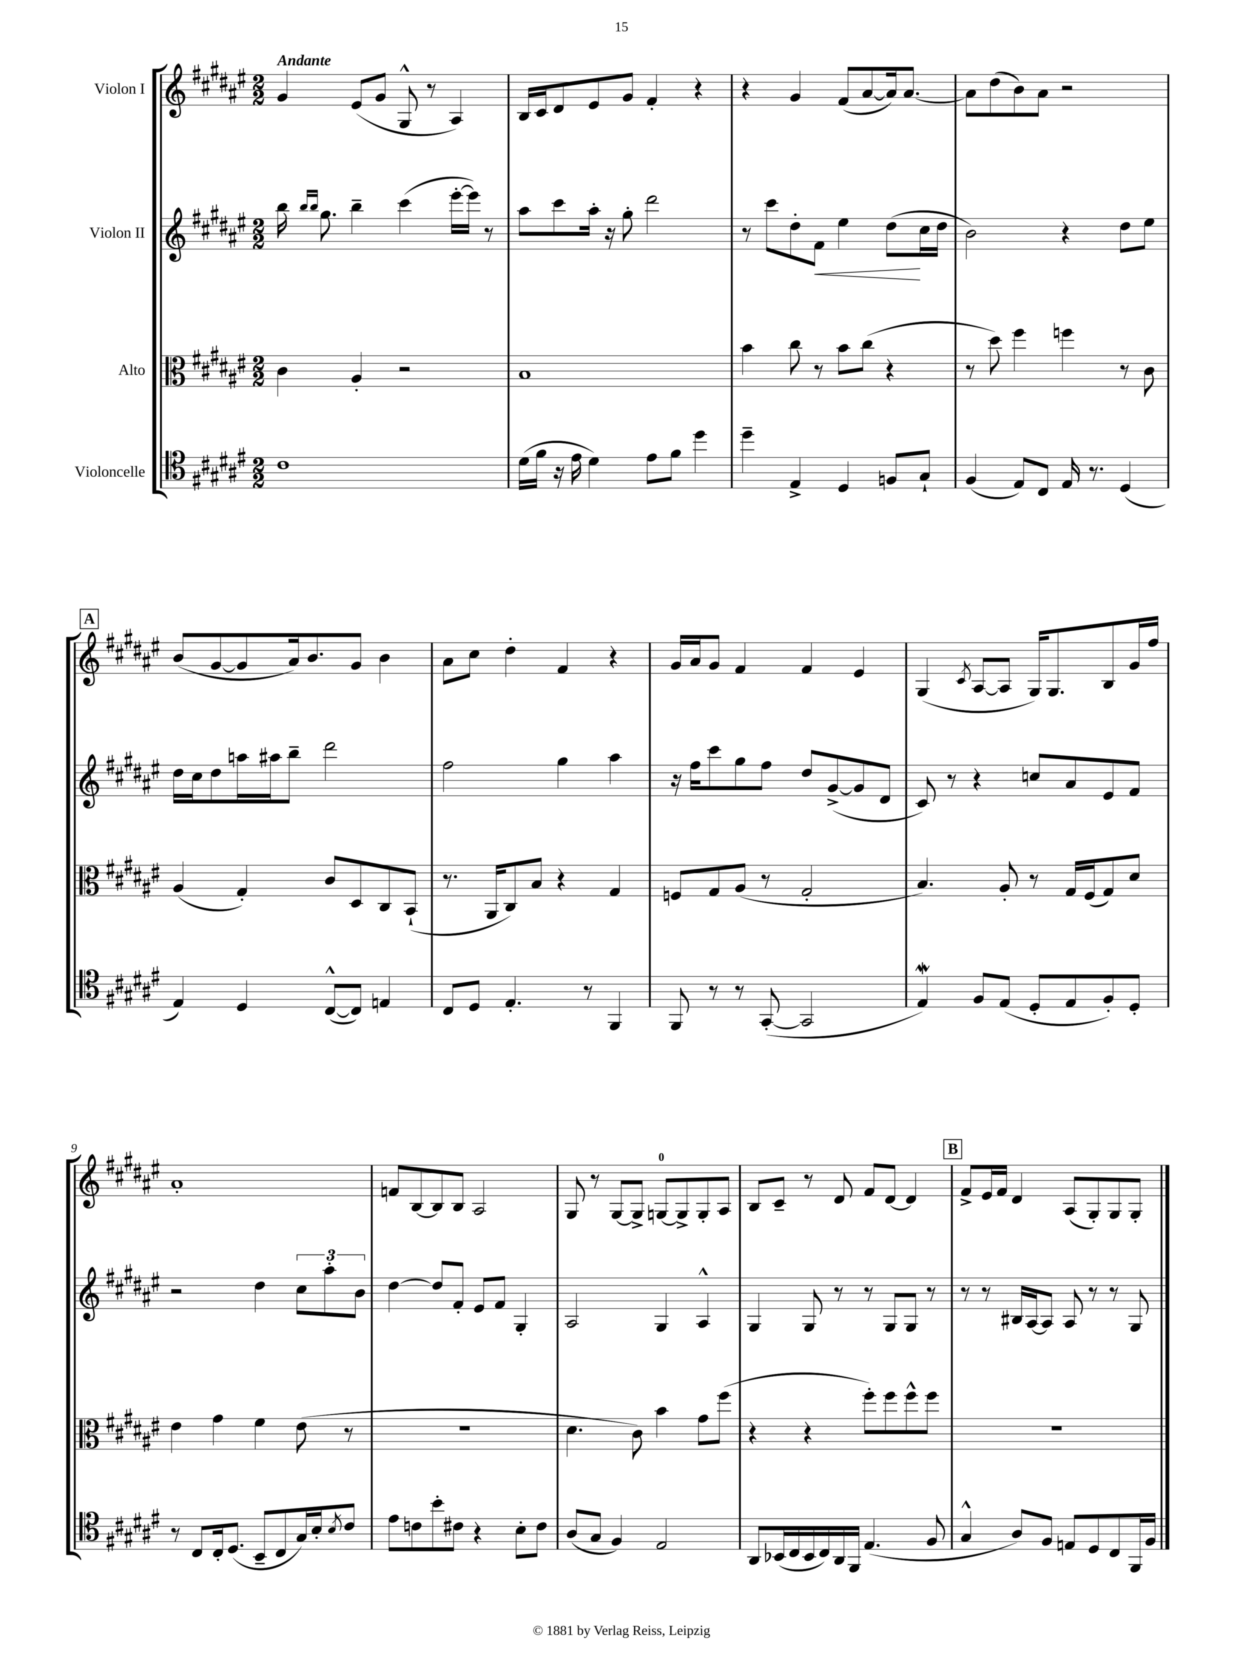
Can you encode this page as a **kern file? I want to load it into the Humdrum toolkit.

**kern	**kern	**kern	**dynam	**kern
*part4	*part3	*part2	*part2	*part1
*staff4	*staff3	*staff2	*staff2	*staff1
*I"Violoncelle	*I"Alto	*I"Violon II	*	*I"Violon I
*clefC4	*clefC3	*clefG2	*	*clefG2
*k[f#c#g#d#a#e#]	*k[f#c#g#d#a#e#]	*k[f#c#g#d#a#e#]	*	*k[f#c#g#d#a#e#]
*M2/2	*M2/2	*M2/2	*	*M2/2
=1	=1	=1	=1	=1
!	!	!	!	!LO:TX:a:B:t=Andante
1c#	4c#\	16bb\	.	4g#/
.	.	16qqbb/LL	.	.
.	.	16qqbb/JJ	.	.
.	.	8.gg#\	.	.
.	4A#'/	4bb~\	.	(8e#/L
.	.	.	.	8g#/J
.	2r	(4ccc#\	.	8G#^^/
.	.	.	.	8r
.	.	[16eee#'\LL	.	4A#/)
.	.	16eee#\JJ])	.	.
.	.	8r	.	.
=2	=2	=2	=2	=2
(16d#\LL	1B	8aa#\L	.	16B/LL
16f#\JJ	.	.	.	16c#/J
16r	.	8ccc#\	.	8d#/
16e#\	.	.	.	.
4d#\)	.	16aa#'\Jk	.	8e#/
.	.	16r	.	.
.	.	8gg#'\	.	8g#/J
8e#\L	.	2ddd#\	.	4f#'/
8f#\J	.	.	.	.
4dd#\	.	.	.	4r
=3	=3	=3	=3	=3
4dd#~\	4b\	8r	.	4r
.	.	8ccc#\L	.	.
4E#^/	8cc#\	8dd#'\	.	4g#/
!	!	!	!LO:HP:b	!
.	8r	8f#\J	<	.
4D#/	8b\L	4ee#\	.	(8f#/L
.	(8cc#\J	.	.	[8a#/
8Fn/L	4r	(8dd#\L	.	16a#/k])
.	.	.	.	[8.a#/J
8G#`/J	.	16cc#\L	[	.
.	.	16dd#\JJ	.	.
=4	=4	=4	=4	=4
(4F#/	8r	2b\)	.	8a#\L]
.	8dd#\)	.	.	(8dd#\
8E#/L)	4ff#\	.	.	8b\)
8C#/J	.	.	.	8a#\J
16E#/	4ffn\	4r	.	2r
8.r	.	.	.	.
(4D#/	8r	8dd#\L	.	.
.	8c#\	8ee#\J	.	.
!!LO:LB:g=z
!!LO:REH:place=s1:t=A
=5	=5	=5	=5	=5
4E#/)	(4A#/	16dd#\LL	.	(8b/L
.	.	16cc#\J	.	.
.	.	8dd#\	.	[8g#/
4D#/	4G#'/)	16aan\L	.	8g#/]
.	.	16aa#X\J	.	.
.	.	8bb~\J	.	16a#/k)
.	.	.	.	8.b/
([8C#^^/L	8c#/L	2ddd#\	.	.
8C#/J])	8D#/	.	.	8g#/J
4En/	8C#/	.	.	4b\
.	(8BB`/J	.	.	.
=6	=6	=6	=6	=6
8C#/L	8.r	2ff#\	.	8a#\L
8D#/J	.	.	.	8cc#\J
.	16AA#/KL	.	.	.
4.E#'/	8C#/)	.	.	4dd#'\
.	8B/J	.	.	.
.	4r	4gg#\	.	4f#/
8r	.	.	.	.
4FF#/	4G#/	4aa#\	.	4r
=7	=7	=7	=7	=7
8FF#/	8Fn/L	16r	.	16g#/LL
.	.	16ff#\KL	.	16a#/J
8r	8G#/	8ccc#\	.	8g#/J
8r	(8A#/J	8gg#\	.	4f#/
([8GG#'/	8r	8ff#\J	.	.
2GG#/]	2G#'/	8dd#/L	.	4f#/
.	.	([8g#^/	.	.
.	.	8g#/]	.	4e#/
.	.	8d#/J	.	.
=8	=8	=8	=8	=8
4E#W/)	4.B/)	8c#/)	.	(4G#/
.	.	8r	.	.
.	.	.	.	8qc#/
8F#/L	.	4r	.	[8A#/L
(8E#/J	8A#'/	.	.	8A#/J]
8D#'/L	8r	8ccn/L	.	16G#/KL)
.	.	.	.	8.G#/
8E#/	16G#/LL	8a#/	.	.
.	(16F#/J	.	.	.
8F#'/)	8G#/)	8e#/	.	8B/
8D#'/J	8d#/J	8f#/J	.	16g#/L
.	.	.	.	16ff#/JJ
!!LO:LB:g=z
=9	=9	=9	=9	=9
8r	4e#\	2r	.	1a#'
8C#/L	.	.	.	.
16C#'/k	4g#\	.	.	.
(8.D#/J	.	.	.	.
8BB~/L	4f#\	4dd#\	.	.
8C#/	.	.	.	.
16G#/L)	(8e#\	12cc#\L	.	.
16B'/J	.	.	.	.
.	.	12aa#'\	.	.
8qB/	.	.	.	.
8c#/J	8r	.	.	.
.	.	12b\J	.	.
=10	=10	=10	=10	=10
8e#\L	1r	[4dd#\	.	8fn/L
8cn\	.	.	.	[8B/
8b'\	.	8dd#/L]	.	8B/]
8c#X\J	.	8f#'/J	.	8B/J
4r	.	8e#/L	.	2A#/
.	.	8f#/J	.	.
8B'\L	.	4G#'/	.	.
8c#\J	.	.	.	.
=11	=11	=11	=11	=11
(8A#/L	4.d#\	2A#/	.	8G#/
8G#/J	.	.	.	8r
4F#/)	.	.	.	[8G#/L
.	8c#\)	.	.	8G#^/J]
2E#/	4b\	4G#/	.	[8Gn/L
.	.	.	.	8G^/]
.	8g#\L	4A#^^/	.	8G'/
.	(8ff#\J	.	.	8A#/J
=12	=12	=12	=12	=12
8AA#/L	4r	4G#/	.	8B/L
(16BB-X/L	.	.	.	8c#~/J
16C#/	.	.	.	.
16BB-/	4r	8G#/	.	8r
16C#/)	.	.	.	.
16AA#/	.	8r	.	8d#/
16FF#/JJ	.	.	.	.
(4.E#/	8ff#'\L)	8r	.	8f#/L
.	8ff#\	8G#/L	.	[8d#/J
.	8ff#^^\	8G#/J	.	4d#/]
8F#/	8ff#\J	8r	.	.
!!LO:REH:place=s1:t=B
=13	=13	=13	=13	=13
4G#^^/	1r	8r	.	8f#^/L
.	.	8r	.	16e#/L
.	.	.	.	16f#/JJ
8A#/L)	.	16B#X/LL	.	4d#/
.	.	[16A#/J	.	.
8F#/J	.	8A#/J]	.	.
8En/L	.	8A#/	.	(8A#/L
8D#/	.	8r	.	8G#'/)
8C#/	.	8r	.	8G#/
16FF#/L	.	8G#/	.	8G#'/J
16F#/JJ	.	.	.	.
==	==	==	==	==
*-	*-	*-	*-	*-
